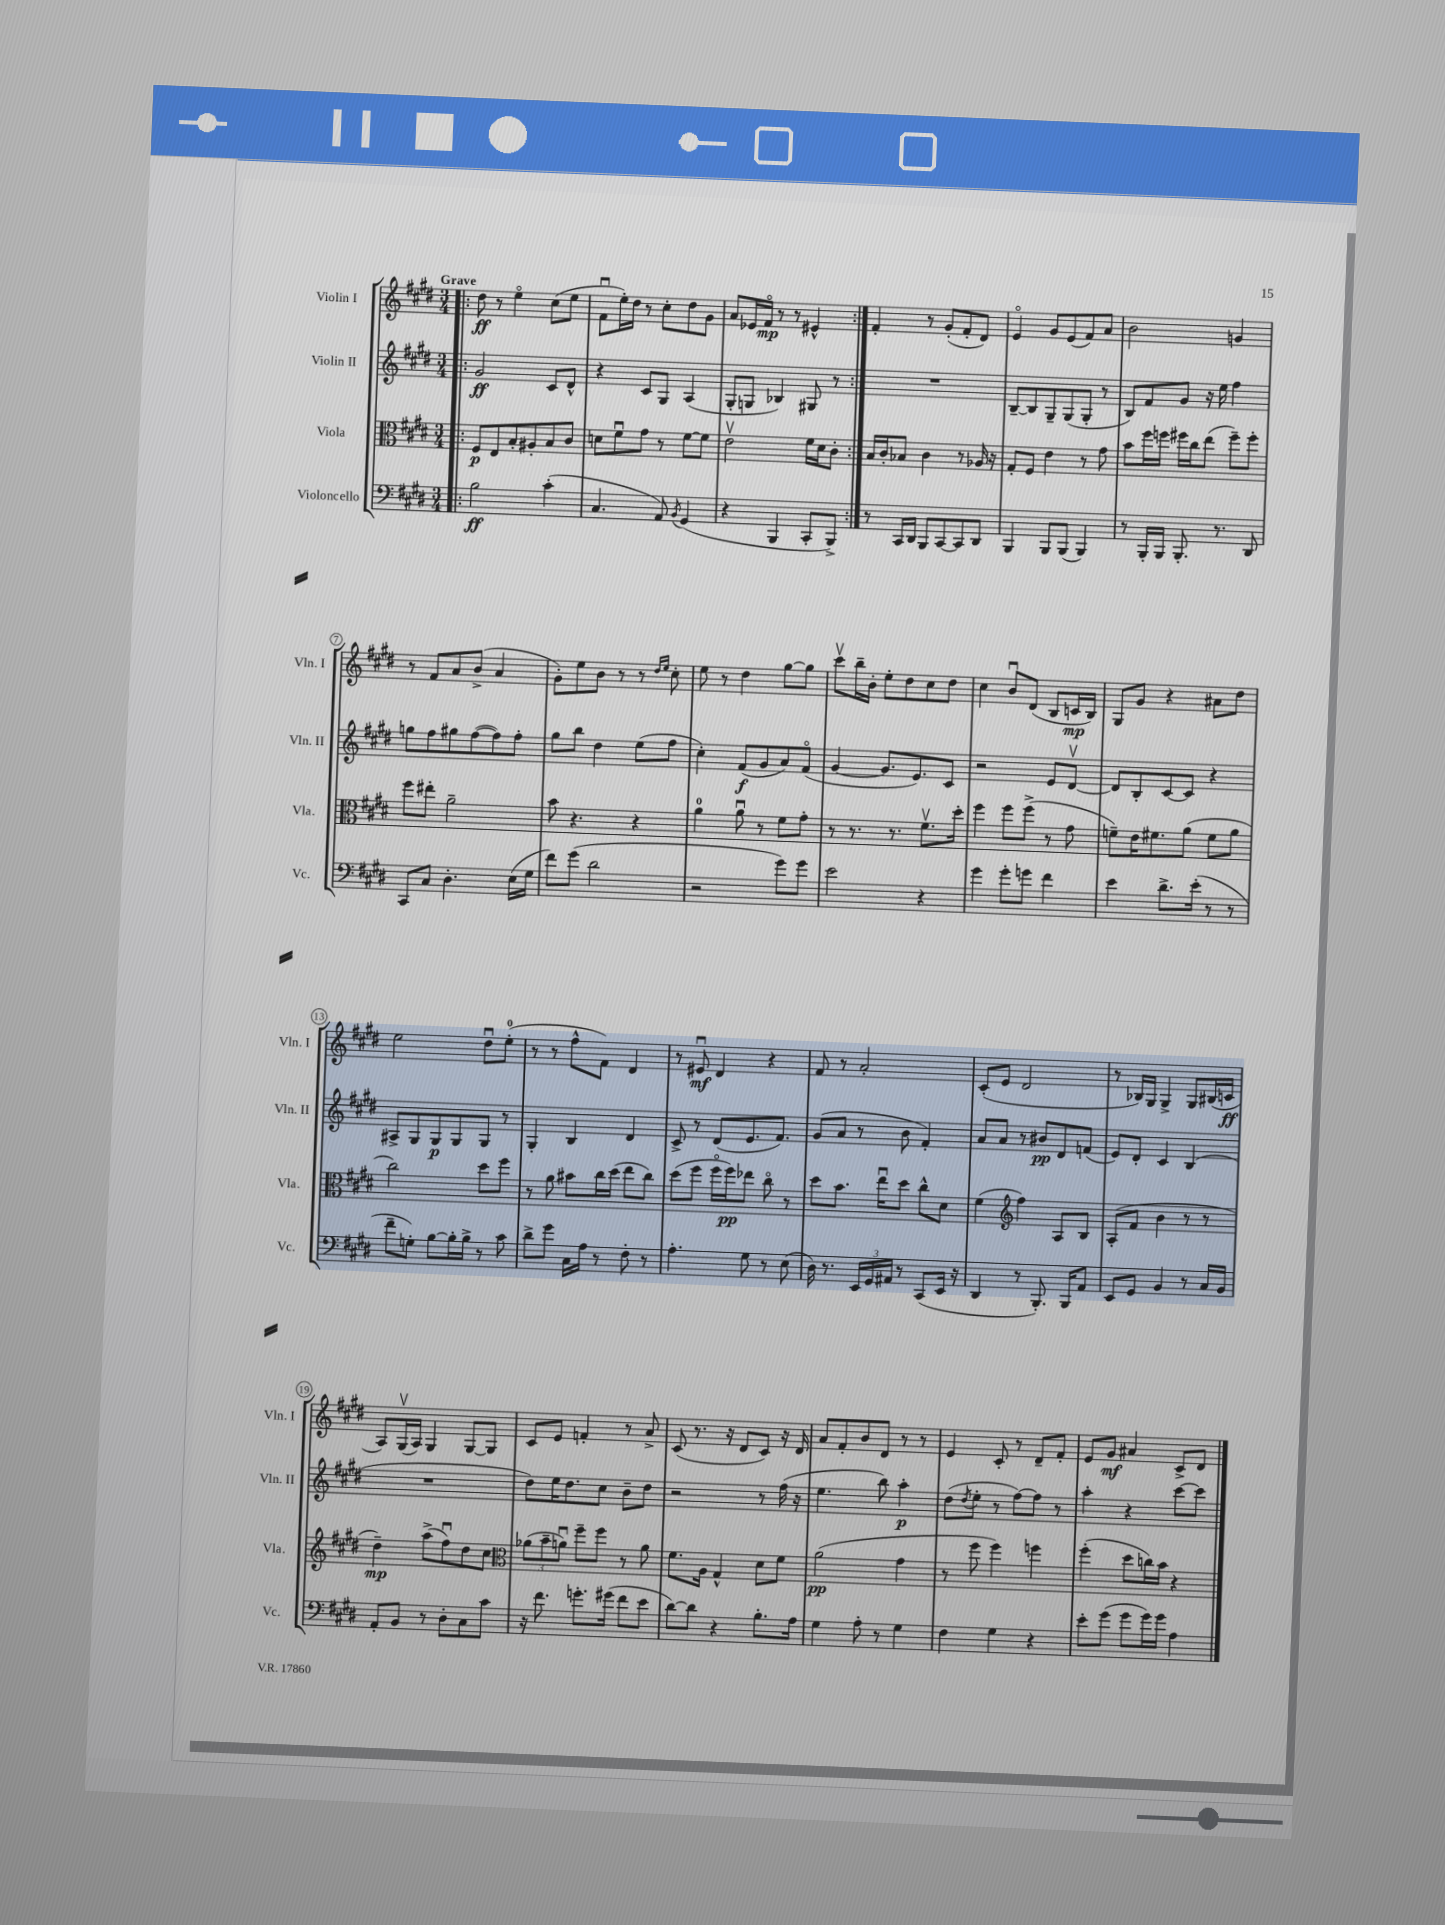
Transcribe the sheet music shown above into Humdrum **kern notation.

**kern	**kern	**kern	**kern
*staff4	*staff3	*staff2	*staff1
*clefF4	*clefC3	*clefG2	*clefG2
*k[f#c#g#d#]	*k[f#c#g#d#]	*k[f#c#g#d#]	*k[f#c#g#d#]
*M3/4	*M3/4	*M3/4	*M3/4
=!|:	=!|:	=!|:	=!|:
2B	8F#	2g#	8dd#
.	8E	.	8r
.	8B'	.	4eeo
.	8A#'	.	.
(4c#'	8B	8c#	(8cc#
.	8c#	8d#^^	8ee
=	=	=	=
4.C#	8d	4r	8f#u
.	8f#u	.	16ee')
.	.	.	16dd#
.	8g#	8c#	8r
8AA)	8r	8G#	8cc#'
8qBB	.	.	.
(4GG#	[8f#	(4A	8dd#
.	8f#]	.	8g#
=	=	=	=
4r	2ev	8G#'	8a
.	.	8G	16e-
.	.	.	16f#o
4BBB	.	4B-)	8r
.	.	.	8r
8CC#'	16f#	8G#	4e#^^
.	16d#	.	.
8BBB^)	8c#'	8r	.
=:|!	=:|!	=:|!	=:|!
8r	16B	2.r	4f#'
.	16c#'	.	.
16CC#	8B-	.	.
16DD#	.	.	.
8BBB	4c#	.	8r
[8CC#	.	.	(8g#'
8CC#]	8r	.	8f#'
8DD#	16A-	.	8d#)
.	16r	.	.
=	=	=	=
4BBB	8G#'	[8B~	4eo
.	8F#	8B]	.
8BBB	4e	8G#~	8g#
(8BBB	.	(8G#	(8e
4BBB)	8r	8G#'	8f#)
.	8g#	8r	8a
=	=	=	=
8r	8b	8B)	2b
16BBB'	16ff#	8f#	.
16BBB	16ff	.	.
8.BBB'	16ff#	8g#	.
.	16cc#	.	.
.	(8ee	16r	.
8.r	.	16ee	.
.	8ff#~)	4ff#	4g
8DD#	8ff#'	.	.
=	=	=	=
8CC#	8ff#	8gg	8r
8C#	8ee#'	8ff#	8f#
4.D#'	2a~	8gg#	8a
.	.	([8ff#	(8b^
.	.	8ff#])	4a
(16E	.	8ff#'	.
16G#	.	.	.
=	=	=	=
8f#)	8b	8gg#	8g#')
(8g#	4.r	8bb	8ee
2d#	.	4dd#	8b
.	.	.	8r
.	4r	(8ee	8r
.	.	.	16qqdd#
.	.	.	16qqee
.	.	8ff#	8cc#'
=	=	=	=
2r	4a	4cc#')	8ee
.	.	.	8r
.	8au	(8f#	4dd#
.	8r	8g#	.
8g#)	8f#	8a)	[8gg#
8g#	8g#'	(8f#o	8gg#]
=	=	=	=
2e	8r	[4g#	8ccc#v
.	8.r	.	16bb~
.	.	.	16b'
.	.	8.g#]	8ee'
.	8.r	.	.
.	.	.	8dd#
.	.	8.e)	.
4r	8.f#v	.	8cc#
.	.	8c#	8dd#
.	16dd#'	.	.
=	=	=	=
4g#	4ff#	2r	4cc#
8g#'	8ff#	.	8bu
8g	(8ff#^	.	(8d#
4f#	8r	8e	8B
.	8g#	[8d#v	16c
.	.	.	16B)
=	=	=	=
4e	8f~)	8d#]	8G#
.	16e	8B'	8g#
.	8.f#	.	.
8.d#^	.	[8c#	4r
.	(8a	8c#]	.
(16e'	.	.	.
8r	8f#	4r	8a#
8r	8a	.	8dd#
=	=	=	=
8f#~	2cc#)	8A#^	2ee
8G')	.	8G#	.
[8B	.	8G#	.
16B']	.	8G#	.
16B^	.	.	.
8r	8dd#	8G#	8dd#u
8c#	8ff#	8r	(8ee'
=	=	=	=
8d#^	8r	4G#'	8r
8g#	8a	.	8r
16C#	8b#	4B	8ff#^^
16A	.	.	.
8r	16cc#	.	8f#)
.	(16dd#	.	.
8F#'	8ee	4d#	4d#
8r	8cc#)	.	.
=	=	=	=
4.A'	(8dd#	8c#^	8r
.	8ff#	8r	8e#u
.	16ff#o	(8d#	4d#
.	16ff#)	.	.
8G#	8ee-	8.e	.
8r	8cc#o	.	4r
.	.	8.f#)	.
(8E	8r	.	.
=	=	=	=
16D#)	8dd#	(8g#	8f#
8.r	.	.	.
.	8.b	8a	8r
24EE	.	8r	2a'
24GG#	.	.	.
.	16eeu	.	.
24AA#	.	.	.
8r	8dd#	8b	.
(8CC#	8cc#^^	4f#')	.
16EE	8d#	.	.
16r	.	.	.
=	=	=	=
4DD#	(4f#	8a	(8c#'
.	.	8a	8e
*	*clefG2	*	*
8r	4ff#)	8r	2d#
8.BBB')	.	8b#	.
.	8A	8d#	.
16BBB	.	.	.
8AA	8B	(8f	.
=	=	=	=
8EE	(8A'	8e)	8r
8GG#	8f#	8d#'	16B-)
.	.	.	16G#
4BB	4b	4c#	4G#^
8r	8r	(4B	8G#
16C#	8r	.	(16B#
16BB	.	.	16c
=	=	=	=
8AA'	4dd#~)	2.r	8A)
8BB	.	.	(16G#v
.	.	.	16A)
8r	(8aa^	.	4G#
8D#'	8ff#u)	.	.
8C#	8dd#	.	[8G#
8c#	8cc#	.	8G#]
=	=	=	=
*	*clefC3	*	*
16r	(12a-	8dd#)	8c#
8.f#	.	.	.
.	12b~	.	.
.	.	16ee	8e
.	12au)	.	.
.	.	8.dd#	.
8.g'	8ff#~	.	4f'
.	8ff#	8cc#	.
(16g#	.	.	.
8f#	8r	8b~	8r
8e	8a	8dd#	8a^
=	=	=	=
[8d#)	8.f#	2r	(8c#
8d#]	.	.	8.r
.	16A	.	.
4r	4G#^^	.	.
.	.	.	16r
.	.	.	8d#
8.B'	8d#	8r	8c#)
.	8f#	(16ff#	16r
16A	.	16r	16d#
=	=	=	=
4G#	(2a	4.ee	8a
.	.	.	8f#'
8A'	.	.	8b
8r	.	8bb)	8d#
4G#	4g#	4aa'	8r
.	.	.	8r
=	=	=	=
4F#	8r	(8dd#	4e
.	.	8qdd#	.
.	8ff#	8ee'	.
4G#	4ff#)	8r	8c#'
.	.	[8ff#)	8r
4r	4ff	8ff#]	8d#~
.	.	8r	8f#'
=	=	=	=
8e'	(4ff#'	4aa'	8e
(8g#	.	.	8g#
8g#	8dd#	4r	4a#
16g#)	16cc)	.	.
16g#	16b	.	.
4A	4r	[8ccc#	8c#^
.	.	8ccc#]	8d#
==	==	==	==
*-	*-	*-	*-
